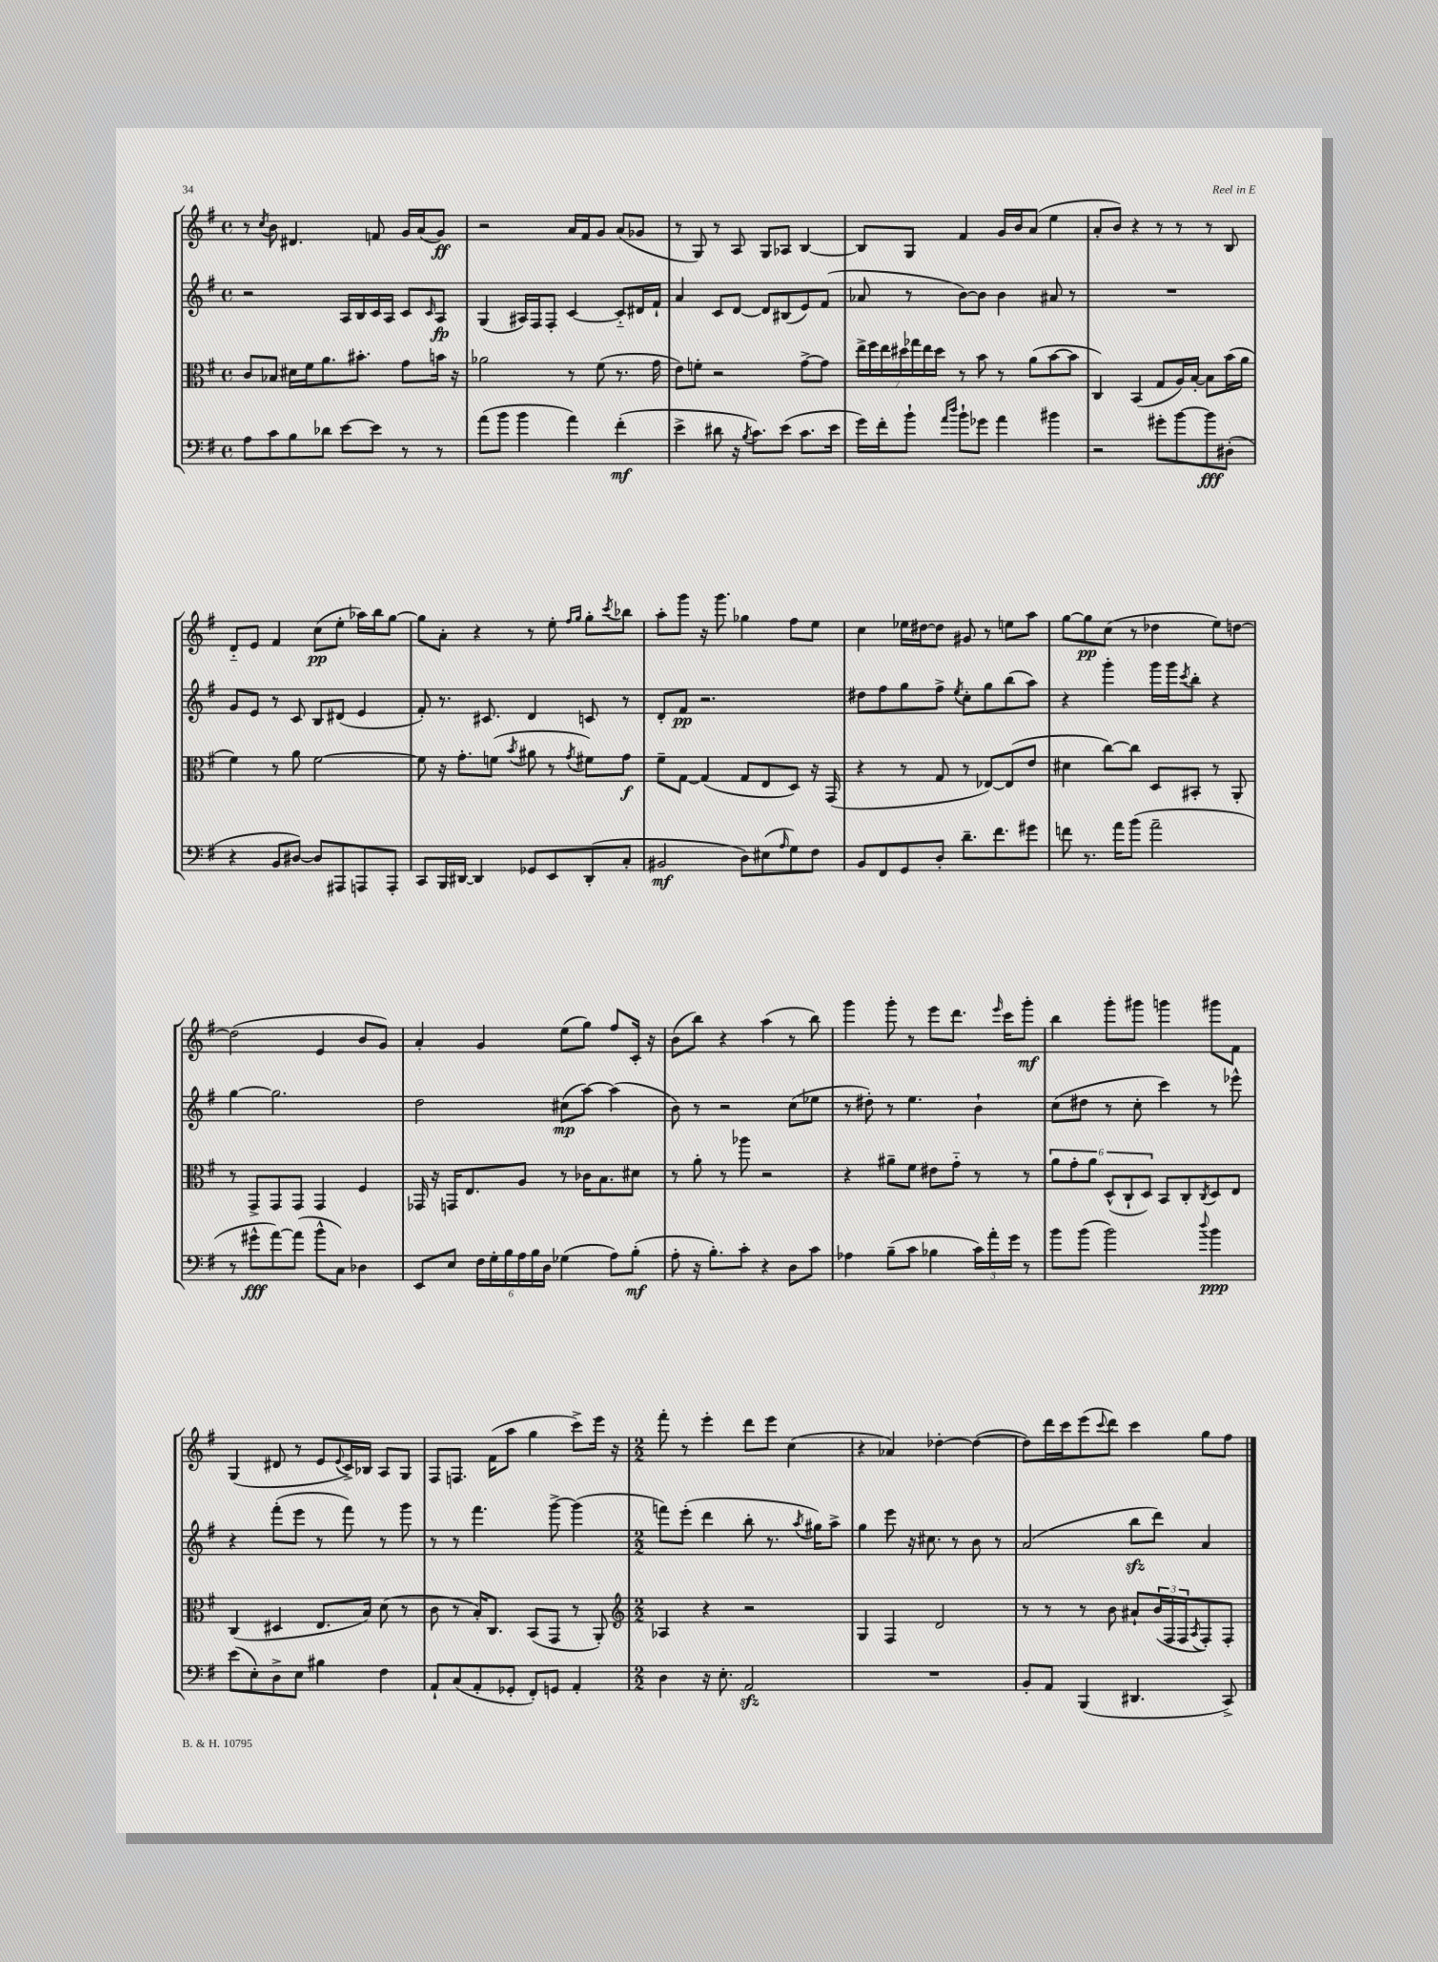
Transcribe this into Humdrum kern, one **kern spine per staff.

**kern	**dynam	**kern	**dynam	**kern	**dynam	**kern	**dynam
*part4	*part4	*part3	*part3	*part2	*part2	*part1	*part1
*staff4	*staff4	*staff3	*staff3	*staff2	*staff2	*staff1	*staff1
*clefF4	*	*clefC3	*	*clefG2	*	*clefG2	*
*k[f#]	*	*k[f#]	*	*k[f#]	*	*k[f#]	*
*M4/4	*	*M4/4	*	*M4/4	*	*M4/4	*
*met(c)	*	*met(c)	*	*met(c)	*	*met(c)	*
=12	=12	=12	=12	=12	=12	=12	=12
8A\L	.	8c/L	.	2r	.	8r	.
.	.	.	.	.	.	8qcc/	.
8c\	.	8B-X/J	.	.	.	8b\	.
8B\	.	16d#X\LL	.	.	.	4.d#X/	.
.	.	16f#\J	.	.	.	.	.
8d-X\J	.	8.a\	.	.	.	.	.
[8e\L	.	.	.	16A/LL	.	.	.
.	.	8.b#X'\J	.	16B/	.	.	.
8e\J]	.	.	.	16c/	.	8fn/	.
.	.	.	.	16A/JJ	.	.	.
8r	.	8g\L	.	8c/L	.	16g/LL	.
.	.	.	.	.	.	(16a/J	.
.	.	.	.	16qqc/	.	.	.
8r	.	16bn\Jk	.	8A/J	fp	8g/J)	ff
.	.	16r	.	.	.	.	.
=13	=13	=13	=13	=13	=13	=13	=13
(8a\L	.	2a-X\	.	(4G/	.	2r	.
8b\J	.	.	.	.	.	.	.
4b\	.	.	.	16A#X/LL)	.	.	.
.	.	.	.	16F#/J	.	.	.
.	.	.	.	8F#'/J	.	.	.
4a\)	.	8r	.	[4c/	.	16a/LL	.
.	.	.	.	.	.	16f#/J	.
.	.	(8f#\	.	.	.	8g/J	.
(4f#'\	mf	8.r	.	8c/L]	.	(8a/L	.
.	.	.	.	16d#X/L	.	8g-X/J	.
.	.	16g\	.	16f#`/JJ	.	.	.
=14	=14	=14	=14	=14	=14	=14	=14
4e^\	.	8e\L)	.	4a/	.	8r	.
.	.	8fn'\J	.	.	.	8G/)	.
8d#X\	.	2r	.	8c/L	.	8r	.
16r	.	.	.	[8d/J	.	8A/	.
8qB/	.	.	.	.	.	.	.
8.c\L)	.	.	.	.	.	.	.
.	.	.	.	8d/L]	.	8G/L	.
(8e\J	.	.	.	(8B#X/	.	8A-X/J	.
8.c\L	.	[8g^\L	.	8e/)	.	[4B/	.
.	.	8g\J]	.	(8f#/J	.	.	.
16e\Jk	.	.	.	.	.	.	.
=15	=15	=15	=15	=15	=15	=15	=15
16g\LL)	.	28ee^\LL	.	8a-X/	.	8B/L]	.
.	.	28ff#\	.	.	.	.	.
16f#'\J	.	.	.	.	.	.	.
.	.	28ee\	.	.	.	.	.
.	.	28dd#X\	.	.	.	.	.
8b`\J	.	.	.	8r	.	8G/J	.
.	.	28gg-X\	.	.	.	.	.
.	.	28ee\	.	.	.	.	.
.	.	28dd#\JJ	.	.	.	.	.
16qqa/LL	.	.	.	.	.	.	.
16qqdd/JJ	.	.	.	.	.	.	.
8b`\L	.	8r	.	[8b\L)	.	4f#/	.
8g-X\J	.	8b\	.	8b\J]	.	.	.
4a\	.	8r	.	4b\	.	16g/LL	.
.	.	.	.	.	.	16b/J	.
.	.	(8a\L	.	.	.	(8a/J	.
4b#X\	.	[8b\	.	8a#X/	.	4ee\	.
.	.	8b\J]	.	8r	.	.	.
=16	=16	=16	=16	=16	=16	=16	=16
2r	.	4C/)	.	1r	.	8a'/L	.
.	.	.	.	.	.	8b/J)	.
.	.	(4BB/	.	.	.	4r	.
8g#X'\L	.	8G/L	.	.	.	8r	.
[8b\	.	16A/L)	.	.	.	8r	.
.	.	[16B'/JJ	.	.	.	.	.
8b\]	fff	8B\L]	.	.	.	8r	.
(8D#X'\J	.	(16b\L	.	.	.	8B/	.
.	.	16a\JJ	.	.	.	.	.
!!LO:LB:g=z
=17	=17	=17	=17	=17	=17	=17	=17
4r	.	4f#\)	.	8g/L	.	8d/L	.
.	.	.	.	8e/J	.	8e/J	.
8BB/L	.	8r	.	8r	.	4f#/	.
[8D#X/J)	.	8a\	.	8c/	.	.	.
8D#/L]	.	[2f#\	.	8B/L	.	(8cc\L	pp
8AAA#X/	.	.	.	(8d#X/J	.	8ee'\J	.
8AAAn/	.	.	.	4e/	.	16aa-X\LL)	.
.	.	.	.	.	.	16bb\J	.
8AAA'/J	.	.	.	.	.	[8gg\J	.
=18	=18	=18	=18	=18	=18	=18	=18
8CC/L	.	8f#\]	.	8f#'/)	.	8gg\L]	.
16BBB/L	.	16r	.	8.r	.	8a'\J	.
[16DD#X/JJ	.	8.g'\L	.	.	.	.	.
4DD#/]	.	.	.	.	.	4r	.
.	.	.	.	8.c#X/	.	.	.
.	.	(8fn\J	.	.	.	.	.
.	.	8qb/	.	.	.	.	.
8GG-X/L	.	8a#X\	.	4d/	.	8r	.
8EE/	.	8r	.	.	.	8ee'\	.
.	.	.	.	.	.	16qqff#/LL	.
.	.	8qg/	.	.	.	16qqgg/JJ	.
(8DD#'/	.	8f#X\L)	.	8cn/	.	8gg'\L	.
.	.	.	.	.	.	8qccc/	.
8C'/J	.	8g\J	f	8r	.	8bb-X\J	.
=19	=19	=19	=19	=19	=19	=19	=19
2BB#X/	mf	8f#~\L	.	8d'/L	.	8aa'\L	.
.	.	[8G\J	.	8f#/J	pp	8ggg\J	.
.	.	(4G/]	.	2.r	.	16r	.
.	.	.	.	.	.	8.ggg\	.
8D\L)	.	8G/L	.	.	.	4gg-X\	.
(8E#X\	.	8E/	.	.	.	.	.
16qqA/	.	.	.	.	.	.	.
8G\)	.	8D/J)	.	.	.	8ff#\L	.
8F#\J	.	16r	.	.	.	8ee\J	.
.	.	(16GG/	.	.	.	.	.
=20	=20	=20	=20	=20	=20	=20	=20
8BB/L	.	4r	.	8dd#X\L	.	4cc\	.
8FF#/	.	.	.	8ff#\	.	.	.
8GG/	.	8r	.	8gg\	.	16ee-X\LL	.
.	.	.	.	.	.	[16dd#X\J	.
8D'/J	.	8G/	.	8ff#^\J	.	8dd#\J]	.
.	.	.	.	8qee/	.	.	.
8.d~\L	.	8r	.	8cc'\L	.	8g#X/	.
.	.	[8E-X/L)	.	8gg\	.	8r	.
8.f#\	.	.	.	.	.	.	.
.	.	(8E-/]	.	(8bb\	.	8een\L	.
8g#X\J	.	8e/J	.	8aa\J)	.	8aa\J	.
=21	=21	=21	=21	=21	=21	=21	=21
8fn\	.	4d#X\	.	4r	.	[8gg\L	.
8.r	.	.	.	.	.	8gg\]	pp
.	.	[8cc\L)	.	4ggg'\	.	(8cc\J	.
16a\KL	.	.	.	.	.	.	.
(8b\J	.	8cc\J]	.	.	.	8r	.
2a~\	.	8D/L	.	16ggg\LL	.	4dd-X\	.
.	.	.	.	16ggg\J	.	.	.
.	.	.	.	8qccc/	.	.	.
.	.	8BB#X'/J	.	8bb'\J	.	.	.
.	.	8r	.	4r	.	8ee\L)	.
.	.	8AA'/	.	.	.	[8ddn\J	.
!!LO:LB:g=z
=22	=22	=22	=22	=22	=22	=22	=22
8r	.	8r	.	[4gg\	.	(2dd\]	.
8g#X^^\L	fff	8GG^/L	.	.	.	.	.
[8a\)	.	8GG/	.	2.gg\]	.	.	.
(8a\J]	.	8GG/J	.	.	.	.	.
8b^^\L	.	4GG/	.	.	.	4e/	.
8C\J)	.	.	.	.	.	.	.
4D-X\	.	4F#/	.	.	.	8b/L	.
.	.	.	.	.	.	8g/J)	.
=23	=23	=23	=23	=23	=23	=23	=23
8EE/L	.	16GG-X/	.	2dd\	.	4a'/	.
.	.	16r	.	.	.	.	.
8E/J	.	16GGn/KL	.	.	.	.	.
.	.	8.E/	.	.	.	.	.
24F#\LL	.	.	.	.	.	4g/	.
24G'\	.	.	.	.	.	.	.
24B\	.	.	.	.	.	.	.
24A\	.	8A/J	.	.	.	.	.
24B\	.	.	.	.	.	.	.
24D\JJ	.	.	.	.	.	.	.
(4G-X\	.	8r	.	(8cc#X\L	mp	(8ee\L	.
.	.	16c-X\KL	.	[8aa\J)	.	8gg\J)	.
.	.	8.B\	.	.	.	.	.
8A\L)	.	.	.	(4aa\]	.	8ff#/L	.
(8B'\J	mf	8d#X\J	.	.	.	16c'/Jk	.
.	.	.	.	.	.	16r	.
=24	=24	=24	=24	=24	=24	=24	=24
8A'\	.	8r	.	8b\)	.	(8b\L	.
16r	.	8a'\	.	8r	.	8bb\J)	.
8.B'\L)	.	.	.	.	.	.	.
.	.	8r	.	2r	.	4r	.
8c'\J	.	8aa-X\	.	.	.	.	.
4r	.	2r	.	.	.	(4aa\	.
8D\L	.	.	.	(8cc\L	.	8r	.
8c\J	.	.	.	8ee-X\J	.	8bb\)	.
=25	=25	=25	=25	=25	=25	=25	=25
4A-X\	.	4r	.	8r	.	4ggg\	.
.	.	.	.	8dd#X'\)	.	.	.
(8B~\L	.	8a#X~\L	.	8r	.	8ggg'\	.
8c\J	.	8f#\J	.	4.ee\	.	8r	.
4B-X\	.	8e#X\L	.	.	.	8eee\L	.
.	.	8g\J	.	.	.	8.ddd\J	.
24c\LL)	.	8r	.	4b`\	.	.	.
24a'\	.	.	.	.	.	.	.
.	.	.	.	.	.	16qqeee/	.
.	.	.	.	.	.	16ccc\KL	.
24g\JJ	.	.	.	.	.	.	.
8r	.	8r	.	.	.	8ggg'\J	mf
=26	=26	=26	=26	=26	=26	=26	=26
8b\L	.	12a\L	.	(8cc\L	.	4bb\	.
.	.	12g'\	.	.	.	.	.
(8b\J	.	.	.	8dd#X\J	.	.	.
.	.	12a\J	.	.	.	.	.
2b\)	.	(12D^^/L	.	8r	.	8ggg'\L	.
.	.	12C`/	.	.	.	.	.
.	.	.	.	8cc'\	.	8ggg#X\J	.
.	.	12D/J)	.	.	.	.	.
.	.	8BB/L	.	4ccc\)	.	4gggn\	.
.	.	8C'/	.	.	.	.	.
8qqdd/	.	8qC/	.	.	.	.	.
4b\	ppp	8D/	.	8r	.	8ggg#X\L	.
.	.	8E/J	.	8eee-X^^\	.	8f#\J	.
!!LO:LB:g=z
=27	=27	=27	=27	=27	=27	=27	=27
(8e\L	.	(4C/	.	4r	.	(4G/	.
8E'\)	.	.	.	.	.	.	.
8D^\	.	4D#X/	.	(8fff#'\L	.	8d#X/	.
8E\J	.	.	.	8eee\J	.	8r	.
4B#X\	.	8.E/L	.	8r	.	8e/L	.
.	.	.	.	.	.	8qqe/	.
.	.	.	.	8fff#\)	.	16c^/L)	.
.	.	16B/Jk)	.	.	.	16B-X/JJ	.
4F#\	.	(8d\	.	8r	.	8A/L	.
.	.	8r	.	8ggg\	.	8G/J	.
=28	=28	=28	=28	=28	=28	=28	=28
8AA`/L	.	8c\	.	8r	.	8F#/L	.
(8C/	.	8r	.	8r	.	8.Fn/J	.
8AA'/	.	16B'/KL)	.	4.fff#\	.	.	.
.	.	8.C/J	.	.	.	(16f#\KL	.
8GG-X'/J	.	.	.	.	.	8aa\J	.
8FF#'/L)	.	(8BB/L	.	.	.	4gg\	.
8GGn/J	.	8GG/J	.	[8ggg^\	.	.	.
4AA'/	.	8r	.	(4ggg\]	.	8ccc^\L)	.
.	.	8AA'/)	.	.	.	16eee\Jk	.
.	.	.	.	.	.	16r	.
=29	=29	=29	=29	=29	=29	=29	=29
*	*	*clefG2	*	*	*	*	*
*M2/2	*	*M2/2	*	*M2/2	*	*M2/2	*
4D\	.	4A-X/	.	8fffn\L)	.	8fff#'\	.
.	.	.	.	(8eee'\J	.	8r	.
16r	.	4r	.	4ddd\	.	4eee'\	.
8.E'\	.	.	.	.	.	.	.
2AAzz/	.	2r	.	8bb'\	.	8ddd\L	.
.	.	.	.	8.r	.	8eee\J	.
.	.	.	.	.	.	(4cc\	.
.	.	.	.	8qaa/	.	.	.
.	.	.	.	16gg#X\KL)	.	.	.
.	.	.	.	8aa^\J	.	.	.
=30	=30	=30	=30	=30	=30	=30	=30
1r	.	4G/	.	4gg\	.	4r	.
.	.	4F#/	.	8eee\	.	4a-X/)	.
.	.	.	.	16r	.	.	.
.	.	.	.	8.cc#X\	.	.	.
.	.	2d/	.	.	.	[4dd-X'\	.
.	.	.	.	8r	.	.	.
.	.	.	.	8b\	.	(4dd-\_	.
.	.	.	.	8r	.	.	.
=31	=31	=31	=31	=31	=31	=31	=31
8BB'/L	.	8r	.	(2a/	.	8dd-\L])	.
8AA/J	.	8r	.	.	.	16ddd\L	.
.	.	.	.	.	.	16ccc\J	.
(4BBB/	.	8r	.	.	.	(8eee\	.
.	.	.	.	.	.	8qqccc/	.
.	.	8b\	.	.	.	8ddd\J)	.
4.DD#X/	.	8a#X`/L	.	8bbzz\L	.	4ccc\	.
.	.	(24b/L	.	8ddd\J)	.	.	.
.	.	24F#/	.	.	.	.	.
.	.	24F#/J	.	.	.	.	.
.	.	8qA/	.	.	.	.	.
.	.	8F#'/)	.	4a/	.	8gg\L	.
8CC^/)	.	8F#'/J	.	.	.	8ff#\J	.
==	==	==	==	==	==	==	==
*-	*-	*-	*-	*-	*-	*-	*-
